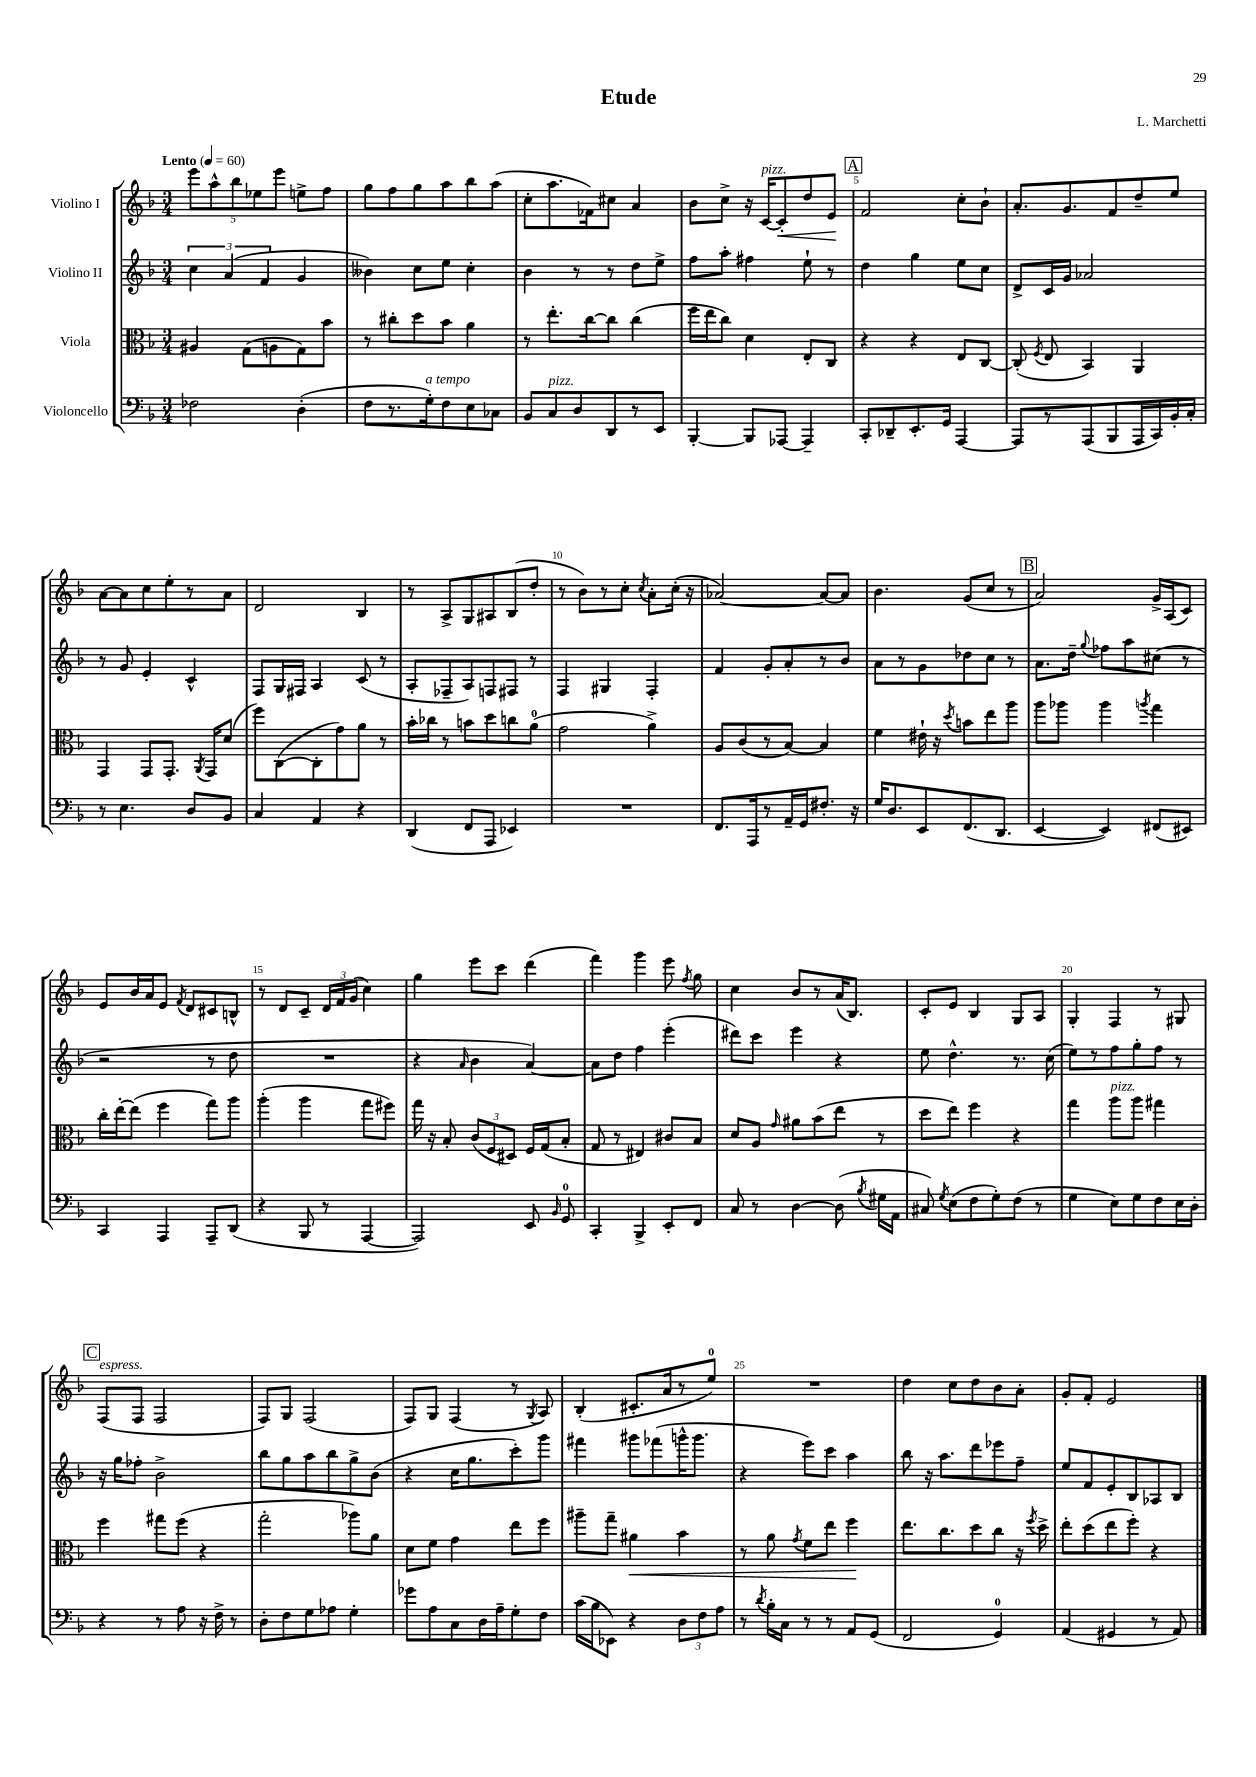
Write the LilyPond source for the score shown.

\header { title = "Etude" composer = "L. Marchetti" }
<<
\new StaffGroup <<
\new Staff = "s0" \with { instrumentName = "Violino I" } {
    \clef treble \key f \major \numericTimeSignature \time 3/4 \tempo "Lento" 4 = 60
    \autoBeamOff \tuplet 5/4 { e'''8[ a''8-^ bes''8 ees''8 e'''8] } e''8[-> f''8] |
    g''8[ f''8 g''8 a''8 bes''8 a''8]( |
    c''8[-. a''8. fes'16) cis''8] a'4 |
    bes'8[ c''8]-> r16 c'16[~^\markup { \italic "pizz." } c'8-.\< d''8 e'8]\! |
    \mark \markup { \box "A" } f'2 c''8[-. bes'8]-! |
    a'8.[-. g'8. f'8 d''8-- e''8] |
    a'8[~ a'8 c''8 e''8-. r8 a'8] |
    d'2 bes4 |
    r8 a8[-> g8 ais8 bes8( d''8]-. |
    r8 bes'8[) r8 c''8]-. \acciaccatura { c''8 } a'8[-. c''16]-.( r16 |
    aes'2~) aes'8[~ aes'8] |
    bes'4. g'8[( c''8] r8 |
    \mark \markup { \box "B" } a'2) g'16[-> a16( c'8]) |
    e'8[ bes'16 a'16 e'8] \acciaccatura { f'8 } d'8[ cis'8 b8]-^ |
    r8 d'8[ c'8]-- \tuplet 3/2 { d'16[ f'16 g'16]( } c''4) |
    g''4 e'''8[ c'''8] d'''4( |
    f'''4) g'''4 e'''8 \acciaccatura { f''8 } g''8 |
    c''4 bes'8[ r8 a'16( bes8.]) |
    c'8[-. e'8] bes4 g8[ a8] |
    g4-. f4 r8 gis8 |
    \mark \markup { \box "C" } f8[^\markup { \italic "espress." }( f8] f2 |
    f8[) g8] f2( |
    f8[) g8] f4( r8 \acciaccatura { g8 } a8) |
    bes4-.( cis'8.[-. a'16 r8 e''8]-0) |
    R2. |
    d''4 c''8[ d''8 bes'8 a'8]-. |
    g'8[-. f'8]-. e'2 \bar "|." |
}
\new Staff = "s1" \with { instrumentName = "Violino II" } {
    \clef treble \key f \major \numericTimeSignature \time 3/4
    \autoBeamOff \tuplet 3/2 { c''4 a'4( f'4 } g'4 |
    beses'4) c''8[ e''8] c''4-. |
    bes'4 r8 r8 d''8[ e''8]-> |
    f''8[ a''8]-. fis''4 e''8-! r8 |
    \mark \markup { \box "A" } d''4 g''4 e''8[ c''8] |
    d'8[-> c'16 g'16] aes'2 |
    r8 g'8 e'4-. c'4-^ |
    f8[ g16 fis16] a4 c'8( r8 |
    a8[-. fes8-- a8) f8 fis8] r8 |
    f4 gis4 f4-. |
    f'4 g'8[-. a'8-. r8 bes'8] |
    a'8[ r8 g'8 des''8 c''8] r8 |
    \mark \markup { \box "B" } a'8.[ d''16]-- \appoggiatura { g''8 } fes''8[ a''8 cis''8]( r8 |
    r2 r8 d''8 |
    R2. |
    r4 \grace { a'16 } bes'4 a'4~) |
    a'8[ d''8] f''4 e'''4-.( |
    dis'''8[) c'''8] e'''4 r4 |
    e''8 d''4.-^ r8. c''16( |
    e''8[) r8 f''8 g''8-. f''8] r8 |
    \mark \markup { \box "C" } r16 g''16[ fes''8]-. bes'2-> |
    bes''8[ g''8 a''8 bes''8 g''8-> bes'8]( |
    r4 c''16[ g''8. c'''8-.) g'''8] |
    fis'''4 gis'''8[ fes'''8( g'''16-^ g'''8.] |
    r4 e'''8[) c'''8] a''4 |
    bes''8 r16 a''8.[ d'''8 ees'''8 f''8]-- |
    e''8[ f'8 e'8-. bes8 aes8 bes8] \bar "|." |
}
\new Staff = "s2" \with { instrumentName = "Viola" } {
    \clef alto \key f \major \numericTimeSignature \time 3/4
    \autoBeamOff ais4 g8[( a8 g8) bes'8] |
    r8 cis''8[-. d''8 bes'8] a'4 |
    r8 e''8.[-. c''16~ c''8] c''4( |
    f''16[ e''16 c''8]) d'4 e8[-. c8] |
    \mark \markup { \box "A" } r4 r4 e8[ c8]~ |
    c8-.( \acciaccatura { f8 } e8 bes,4) a,4 |
    g,4 g,8[ g,8.]-. \acciaccatura { a,8 } g,16[ d'8]( |
    f''8[) c8~( c8-. g'8) a'8] r8 |
    bes'16[-. ces''16] r8 b'8[ d''8 c''8 a'8]-0( |
    g'2 a'4->) |
    a8[ c'8( r8 bes8]~) bes4 |
    f'4 eis'16-! r16 \acciaccatura { d''8 } b'8[ e''8 a''8] |
    \mark \markup { \box "B" } a''8[ aes''8] aes''4 \acciaccatura { a''8 } g''4 |
    c''16[-. e''16~-. e''8]( f''4 g''8[) a''8] |
    a''4-.( a''4 g''8[ fis''8]) |
    g''16 r16 bes8-. \tuplet 3/2 { c'8[( f8 dis8]) } f16[ g16( bes8]-. |
    g8 r8 eis4) cis'8[ bes8] |
    d'8[ a8] \grace { g'16 } ais'8[ bes'8( e''8] r8 |
    d''8[ e''8]) f''4 r4 |
    g''4 a''8[^\markup { \italic "pizz." } a''8] gis''4 |
    \mark \markup { \box "C" } f''4 gis''8[ f''8]( r4 |
    g''2-. aes''8[) a'8] |
    d'8[ f'8] g'4 e''8[ f''8] |
    ais''8[-- g''8]-- ais'4\< bes'4 |
    r8 a'8 \acciaccatura { g'8 } f'8[ e''8] f''4\! |
    e''8.[ c''8. d''8 c''8] r16 \acciaccatura { f''8 } d''16-> |
    e''8[-. d''8( e''8 f''8]-.) r4 \bar "|." |
}
\new Staff = "s3" \with { instrumentName = "Violoncello" } {
    \clef bass \key f \major \numericTimeSignature \time 3/4
    \autoBeamOff fes2 d4-.( |
    f8[ r8. g16-.^\markup { \italic "a tempo" }) f8 e8 ces8] |
    bes,8[ c8^\markup { \italic "pizz." } d8 d,8 r8 e,8] |
    bes,,4~-. bes,,8[ aes,,8]~ aes,,4-- |
    \mark \markup { \box "A" } c,8[-. des,8-- e,8.-. g,16] a,,4~ |
    a,,8[ r8 a,,8( bes,,8 a,,16 c,16) bes,16-. c16]-. |
    r8 e4. d8[ bes,8] |
    c4 a,4 r4 |
    d,4( f,8[ a,,8] ees,4) |
    R2. |
    f,8.[ a,,16 r8 a,16-- g,16 fis8.]-. r16 |
    g16[ d8. e,8 f,8.( d,8.] |
    \mark \markup { \box "B" } e,4~ e,4) fis,8[( eis,8]) |
    c,4 a,,4 a,,8[-- d,8]( |
    r4 bes,,8 r8 a,,4~ |
    a,,2) e,8 \grace { bes,16 } g,8-0 |
    c,4-. bes,,4-> e,8[-. f,8] |
    c8 r8 d4~ d8( \acciaccatura { bes8 } gis16[ a,16] |
    cis8) \acciaccatura { g8 } e8[( f8 g8-.) f8]( r8 |
    g4 e8[) g8 f8 e16 d16]-. |
    \mark \markup { \box "C" } r4 r8 a8 r16 f16-> r8 |
    d8[-. f8 g8 aes8] g4-. |
    ges'8[ a8 c8 d16 a16-- g8-. f8] |
    c'16[( bes16 ees,8]) r4 \tuplet 3/2 { d8[ f8 a8] } |
    r8 \acciaccatura { d'8 } bes16[-. c16] r8 r8 a,8[ g,8]( |
    f,2 g,4-0) |
    a,4( gis,4 r8 a,8) \bar "|." |
}
>>
>>
\layout { \context { \Score \override BarNumber.break-visibility = ##(#f #t #t) barNumberVisibility = #(every-nth-bar-number-visible 5) } }
